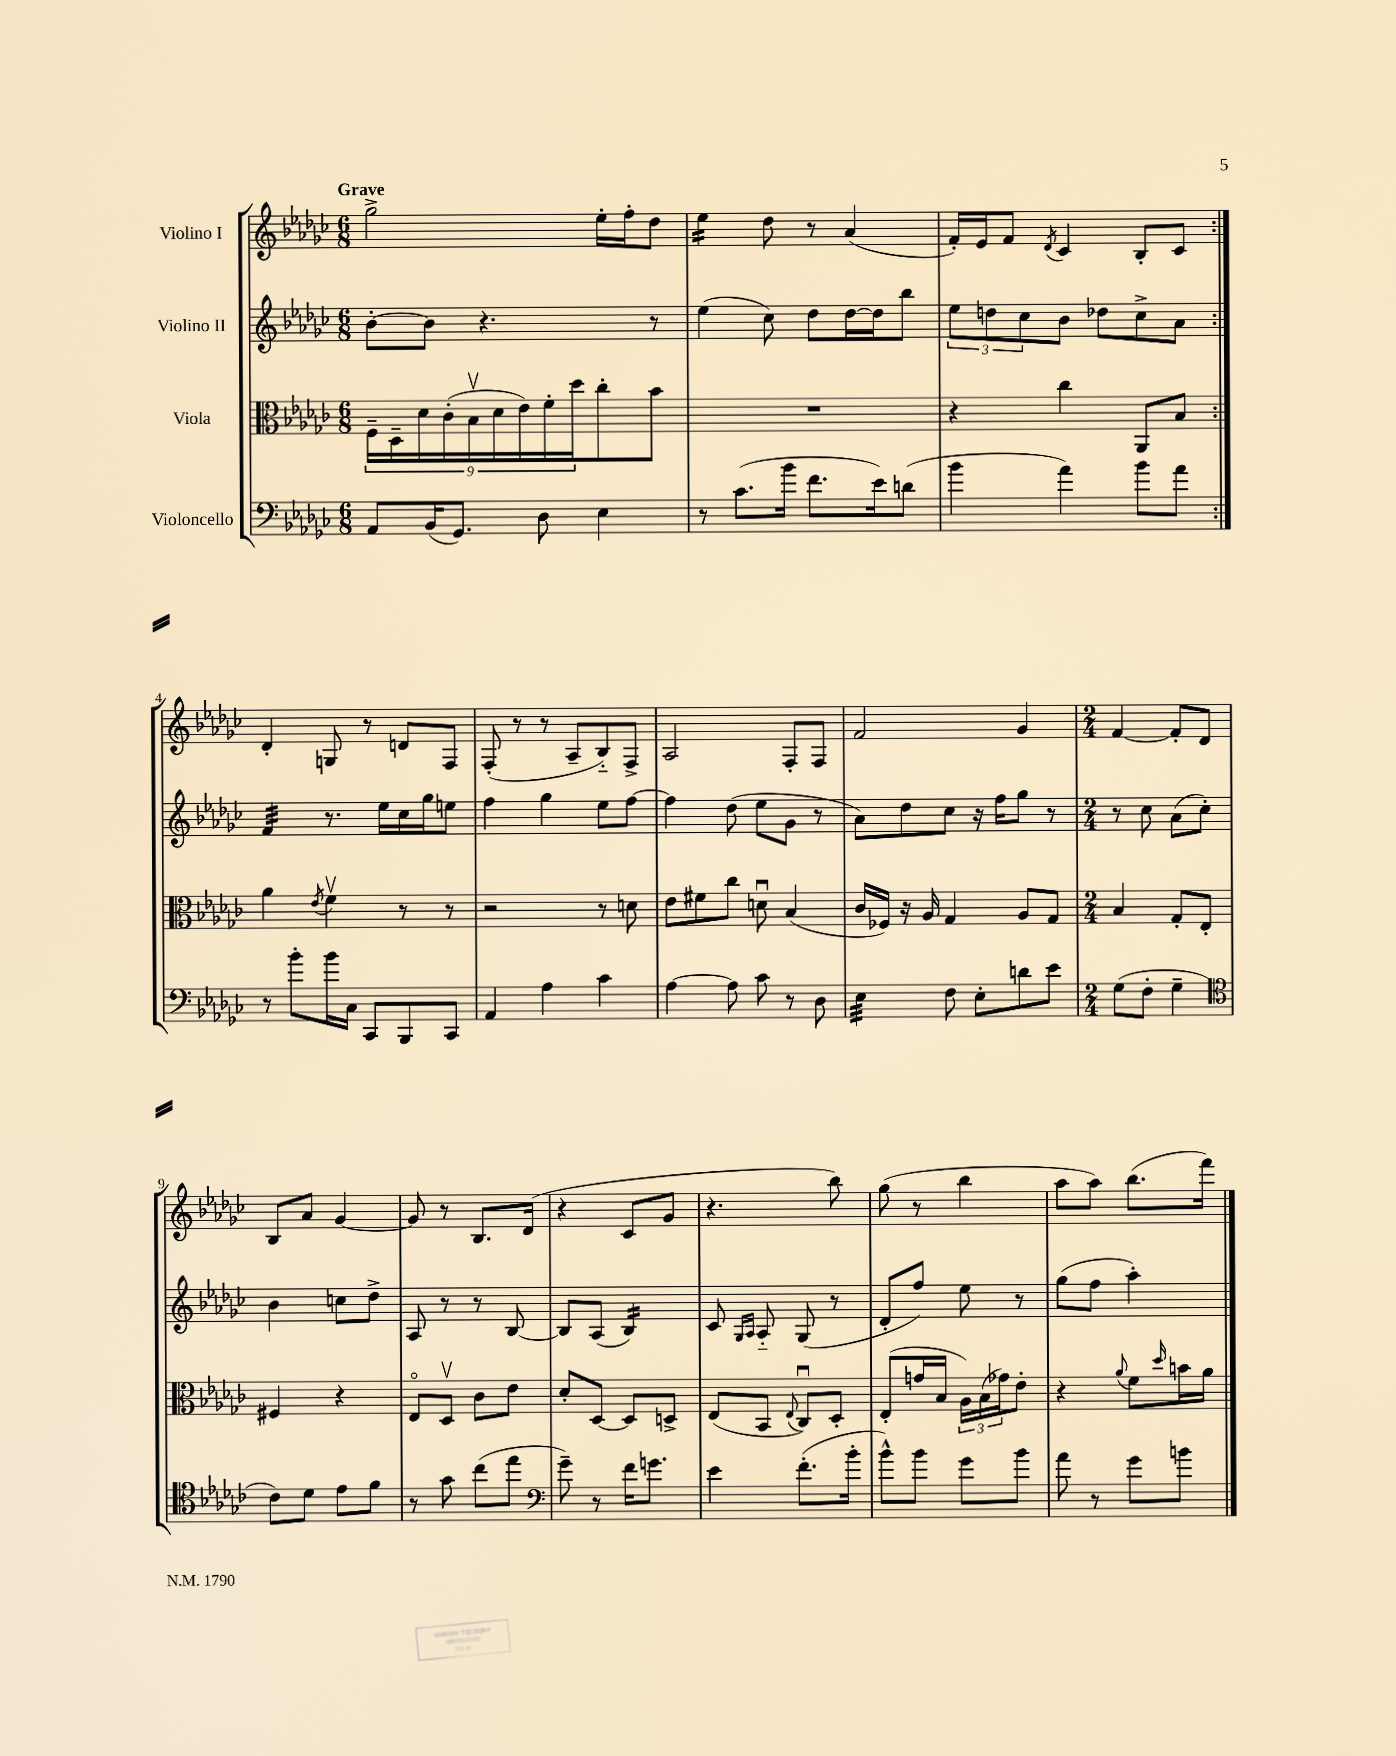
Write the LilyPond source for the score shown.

<<
\new StaffGroup <<
\new Staff = "s0" \with { instrumentName = "Violino I" } {
    \clef treble \key ges \major \numericTimeSignature \time 6/8 \tempo "Grave"
    \repeat volta 2 { ges''2-> ees''16-. f''16-. des''8 |
    ees''4:16 des''8 r8 aes'4( |
    f'16-.) ees'16 f'8 \acciaccatura { des'8 } ces'4 bes8-. ces'8 | }
    des'4-. g8 r8 d'8 f8 |
    f8-.( r8 r8 aes8-- bes8-_) f8-> |
    aes2 f8-. f8 |
    f'2 ges'4 |
    \numericTimeSignature \time 2/4 f'4~ f'8-. des'8 |
    bes8 aes'8 ges'4~ |
    ges'8 r8 bes8. des'16( |
    r4 ces'8 ges'8 |
    r4. bes''8) |
    ges''8( r8 bes''4 |
    aes''8 aes''8) bes''8.( f'''16) \bar "|." |
}
\new Staff = "s1" \with { instrumentName = "Violino II" } {
    \clef treble \key ges \major \numericTimeSignature \time 6/8
    \repeat volta 2 { bes'8~-. bes'8 r4. r8 |
    ees''4( ces''8) des''8 des''16~ des''16 bes''8 |
    \tuplet 3/2 { ees''8 d''8 ces''8 } bes'8 des''8 ces''8-> aes'8 | }
    f'4:32 r8. ees''16 ces''16 ges''16 e''8 |
    f''4 ges''4 ees''8 f''8~ |
    f''4 des''8( ees''8 ges'8 r8 |
    aes'8) des''8 ces''8 r16 f''16 ges''8 r8 |
    \numericTimeSignature \time 2/4 r8 ces''8 aes'8( ces''8-.) |
    bes'4 c''8 des''8-> |
    aes8 r8 r8 bes8~ |
    bes8 aes8( bes4:16) |
    ces'8 \grace { ges16 aes16 } aes8-_ ges8( r8 |
    des'8-. f''8) ees''8 r8 |
    ges''8( f''8 aes''4-.) \bar "|." |
}
\new Staff = "s2" \with { instrumentName = "Viola" } {
    \clef alto \key ges \major \numericTimeSignature \time 6/8
    \repeat volta 2 { \tuplet 9/8 { f16-- des16-- des'16 ces'16-.( bes16\upbow des'16 ees'16) f'16-. des''16 } ces''8-. bes'8 |
    R2. |
    r4 ces''4 aes,8 bes8 | }
    aes'4 \acciaccatura { ees'8 } f'4\upbow r8 r8 |
    r2 r8 d'8 |
    ees'8 fis'8 ces''8 d'8\downbow bes4( |
    ces'16 fes16) r16 aes16 ges4 aes8 ges8 |
    \numericTimeSignature \time 2/4 bes4 ges8-. ees8-. |
    fis4 r4 |
    ees8\flageolet des8\upbow ces'8 ees'8 |
    des'8-. des8~ des8 d8-> |
    ees8( bes,8 \appoggiatura { ees8 } ces8\downbow) des8-. |
    ees8-.( g'16 bes16 \tuplet 3/2 { aes16) bes16( ges'16) } ees'8-. |
    r4 \appoggiatura { aes'8 } f'8 \grace { des''16 } b'16 aes'16 \bar "|." |
}
\new Staff = "s3" \with { instrumentName = "Violoncello" } {
    \clef bass \key ges \major \numericTimeSignature \time 6/8
    \repeat volta 2 { aes,8 bes,16( ges,8.) des8 ees4 |
    r8 ces'8.( bes'16 f'8. ees'16) d'8( |
    bes'4 aes'4) bes'8 aes'8 | }
    r8 bes'8-. bes'16 ces16 ces,8 bes,,8 ces,8 |
    aes,4 aes4 ces'4 |
    aes4~ aes8 ces'8 r8 des8 |
    ees4:32 f8 ees8-. d'8 ees'8 |
    \numericTimeSignature \time 2/4 ges8( f8-. ges4-- |
    \clef tenor ces'8) des'8 ees'8 f'8 |
    r8 ges'8 ces''8( ees''8 |
    \clef bass ges'8--) r8 f'16 g'8. |
    ees'4 f'8.-.( bes'16-. |
    bes'8-^) bes'8 ges'8 bes'8 |
    aes'8 r8 ges'8 b'8 \bar "|." |
}
>>
>>
